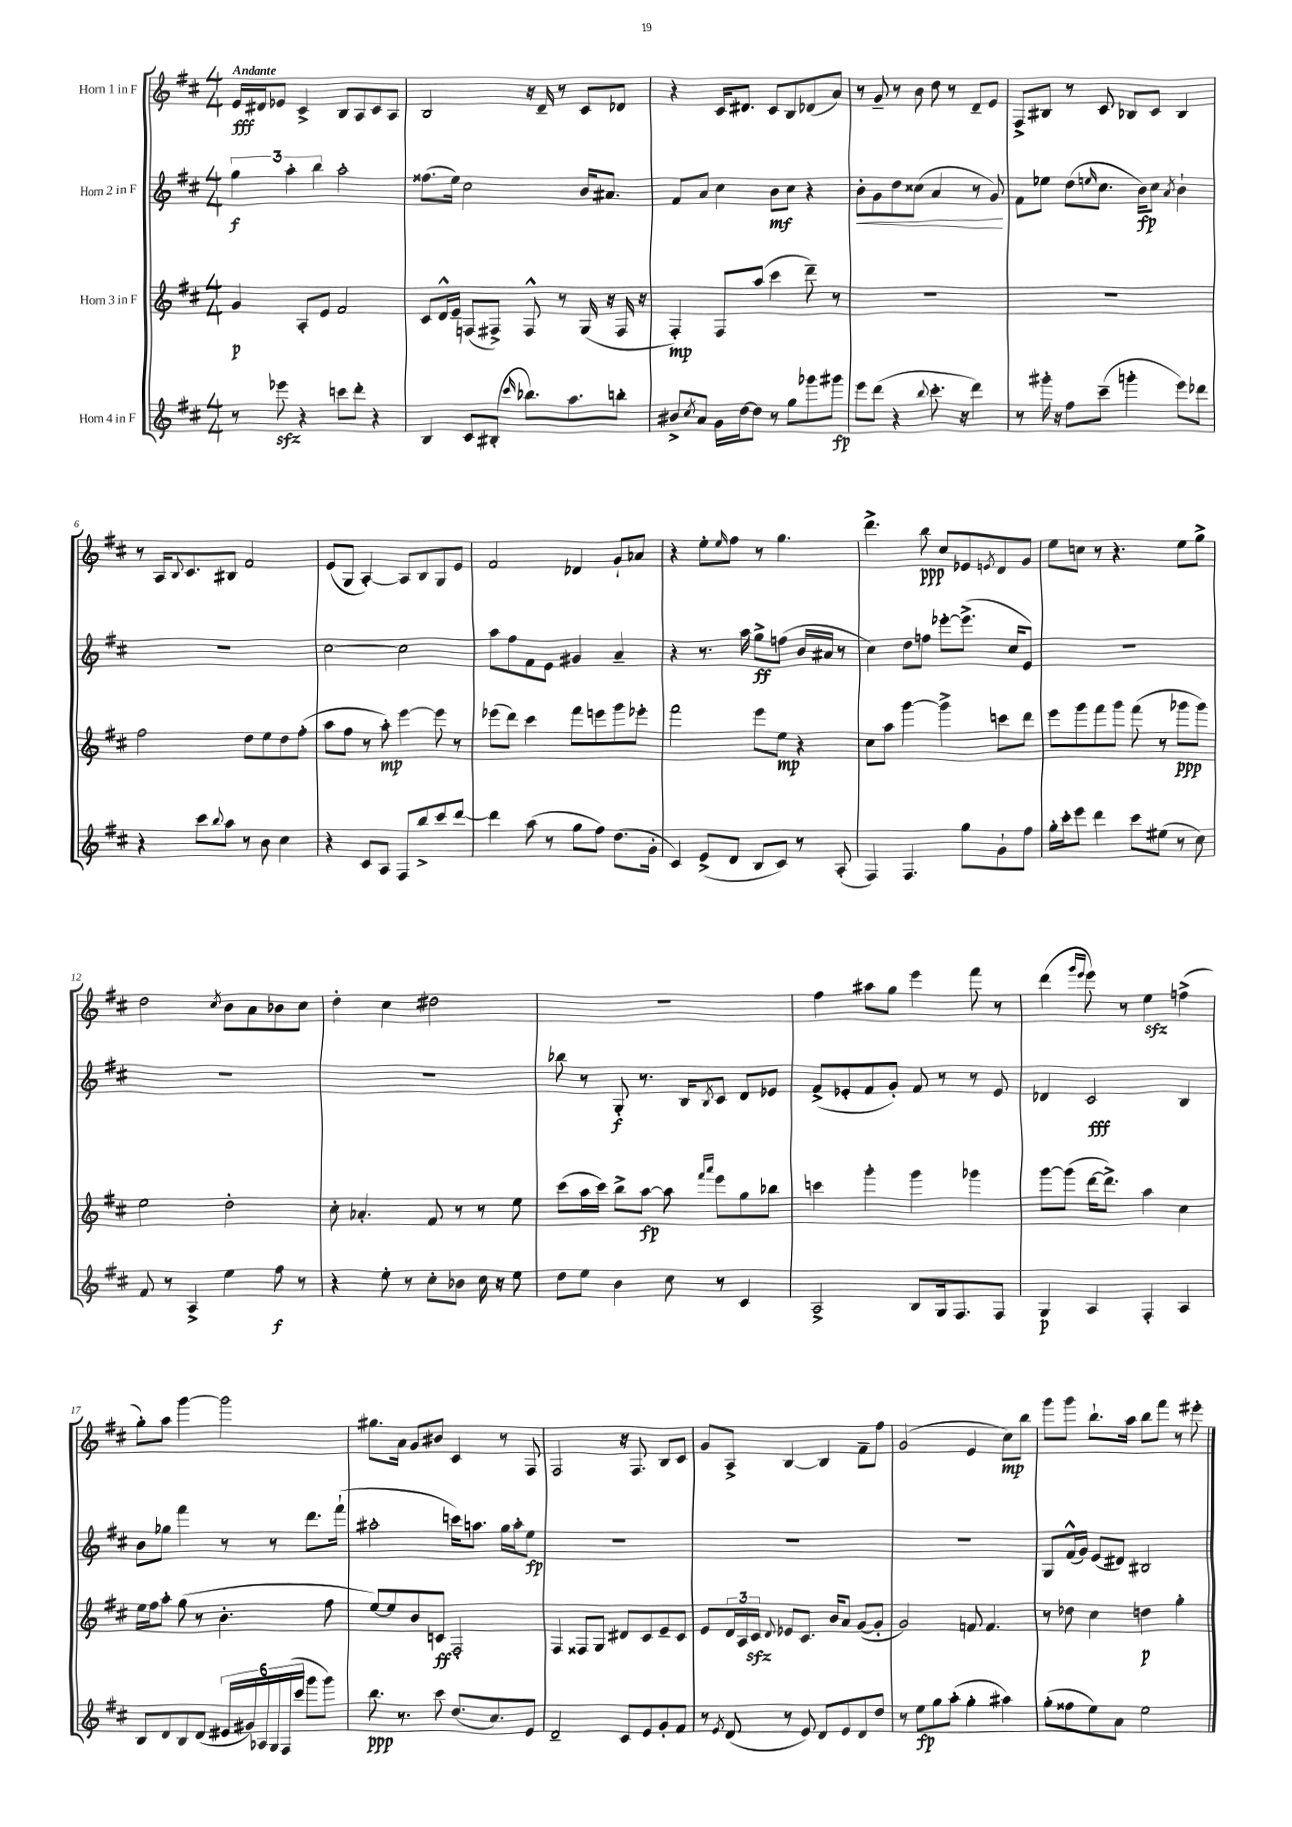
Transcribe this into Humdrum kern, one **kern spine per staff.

**kern	**dynam	**kern	**dynam	**kern	**dynam	**kern	**dynam
*part4	*part4	*part3	*part3	*part2	*part2	*part1	*part1
*staff4	*staff4	*staff3	*staff3	*staff2	*staff2	*staff1	*staff1
*I"Horn 4 in F	*	*I"Horn 3 in F	*	*I"Horn 2 in F	*	*I"Horn 1 in F	*
*clefG2	*	*clefG2	*	*clefG2	*	*clefG2	*
*k[f#c#]	*	*k[f#c#]	*	*k[f#c#]	*	*k[f#c#]	*
*M4/4	*	*M4/4	*	*M4/4	*	*M4/4	*
=1	=1	=1	=1	=1	=1	=1	=1
!	!	!	!	!	!	!LO:TX:a:B:t=Andante	!
8r	.	4g/	p	6gg\	f	16e/LL	fff
.	.	.	.	.	.	16d#X/J	.
8eee-Xzz\	.	.	.	.	.	8e-X/J	.
.	.	.	.	6aa'\	.	.	.
4r	.	8A'/L	.	.	.	4c#^/	.
.	.	.	.	6bb\	.	.	.
.	.	8e/J	.	.	.	.	.
8cccn\L	.	2f#/	.	2aa'\	.	8B/L	.
8ddd'\J	.	.	.	.	.	8A/	.
4r	.	.	.	.	.	8c#/	.
.	.	.	.	.	.	8A/J	.
=2	=2	=2	=2	=2	=2	=2	=2
4B/	.	8c#/L	.	(8.ff##X\L	.	2B/	.
.	.	16d^^/L	.	.	.	.	.
.	.	16e~/JJ	.	16ee\Jk)	.	.	.
8c#/L	.	(8Fn/L	.	2cc#\	.	.	.
(8B#X'/J	.	8F#X^/J)	.	.	.	.	.
16qqccc#/	.	.	.	.	.	.	.
8.bb-X\L)	.	8F#^^/	.	.	.	16r	.
.	.	.	.	.	.	16d~/	.
.	.	8r	.	.	.	8r	.
8.aa\	.	.	.	.	.	.	.
.	.	(16G/	.	16b/KL	.	8c#/L	.
.	.	16r	.	8.a#X/J	.	.	.
8bbn'\J	.	16F#/	.	.	.	8d-X/J	.
.	.	16r	.	.	.	.	.
=3	=3	=3	=3	=3	=3	=3	=3
8b#X^/L	.	4F#'/)	mp	8f#/L	.	4r	.
8qcc#/	.	.	.	.	.	.	.
8a/J	.	.	.	8a/J	.	.	.
16g\LL	.	8F#/L	.	4cc#\	.	16c#/KL	.
[16dd\J	.	.	.	.	.	8.d#X/J	.
8dd\J]	.	(8aa/J	.	.	.	.	.
8r	.	4ccc#\	.	8b\L	mf	8c#/L	.
8gg\L	.	.	.	8cc#\J	.	8B/	.
8ggg-X\	.	8ddd~\)	.	4r	.	(8d-X/	.
8ggg#X\J	fp	8r	.	.	.	8a/J)	.
=4	=4	=4	=4	=4	=4	=4	=4
!	!	!	!	!	!LO:HP:b	!	!
8eee\L	.	1r	.	8b'\L	<	8r	.
(8ddd\J	.	.	.	8g\	.	8g~/	.
4r	.	.	.	8dd\	.	8r	.
.	.	.	.	(8cc##X\J	.	8b\	.
8qqbb/	.	.	.	.	.	.	.
8.ccc#'\	.	.	.	4a/	.	8dd\	.
.	.	.	.	.	.	8r	.
16r	.	.	.	.	.	.	.
4ddd\)	.	.	.	8r	.	8d~/L	.
.	.	.	.	8g/)	.	8e/J	.
.	.	.	.	.	[	.	.
=5	=5	=5	=5	=5	=5	=5	=5
8r	.	1r	.	8f#\L	.	8F#^/L	.
16ggg#X'\	.	.	.	8ee-X\J	.	8B#X/J	.
16r	.	.	.	.	.	.	.
8ff#\L	.	.	.	(8dd\L	.	8r	.
.	.	.	.	16qqeen/	.	.	.
(8ccc#~\J	.	.	.	8.cc#\J	.	8c#/	.
4gggn'\	.	.	.	.	.	8B-X/L	.
.	.	.	.	16b\KL)	fp	.	.
.	.	.	.	8cc#\J	.	8c#/J	.
.	.	.	.	8qa/	.	.	.
8eee\L)	.	.	.	4b`\	.	4B-/	.
8ddd-X\J	.	.	.	.	.	.	.
!!LO:LB:g=z
=6	=6	=6	=6	=6	=6	=6	=6
4r	.	2ff#\	.	1r	.	8r	.
.	.	.	.	.	.	16A/KL	.
.	.	.	.	.	.	8qqB/	.
.	.	.	.	.	.	8.c#/	.
8ccc#\L	.	.	.	.	.	.	.
8qqbb/	.	.	.	.	.	.	.
8aa\J	.	.	.	.	.	8B#X/J	.
8r	.	8dd\L	.	.	.	2f#/	.
8b\	.	8ee\	.	.	.	.	.
4cc#\	.	8dd\	.	.	.	.	.
.	.	(8ff#'\J	.	.	.	.	.
=7	=7	=7	=7	=7	=7	=7	=7
4r	.	8aa\L	.	[2cc#\	.	(8e/L	.
.	.	8ff#\J	.	.	.	8G/J	.
8c#/L	.	8r	.	.	.	[4A'/)	.
8A/J	.	8aa'\)	mp	.	.	.	.
8F#/L	.	[4eee\	.	2cc#\]	.	8A/L]	.
8bb^/	.	.	.	.	.	8B/	.
8ccc#/	.	8eee\]	.	.	.	8G/	.
[8ddd/J	.	8r	.	.	.	8e/J	.
=8	=8	=8	=8	=8	=8	=8	=8
4ddd\]	.	(8eee-X\L	.	8aa\L	.	2f#/	.
.	.	8ddd\J)	.	8ff#\	.	.	.
(8aa\	.	4ccc#\	.	8f#\	.	.	.
8r	.	.	.	8e\J	.	.	.
8gg\L	.	8fff#\L	.	4g#X/	.	4d-X/	.
8ff#\J)	.	8eeen\	.	.	.	.	.
(8.dd\L	.	8ggg\	.	4a~/	.	8g`/L	.
.	.	8eee-X'\J	.	.	.	8a-X/J	.
16g'\Jk	.	.	.	.	.	.	.
=9	=9	=9	=9	=9	=9	=9	=9
4c#/)	.	2fff#\	.	4r	.	4r	.
(8e^/L	.	.	.	8.r	.	8ee'\L	.
.	.	.	.	.	.	16qqee/	.
8d/J	.	.	.	.	.	8ff#\J	.
.	.	.	.	16aa\	.	.	.
8B/L	.	8eee\L	.	8gg^\L	ff	8r	.
8c#/J)	.	8ee\J	mp	(8ffn\J	.	4.gg\	.
8r	.	4r	.	16b/LL	.	.	.
.	.	.	.	16a#X/JJ	.	.	.
(8A'/	.	.	.	8r	.	.	.
=10	=10	=10	=10	=10	=10	=10	=10
4F#/)	.	8cc#\L	.	4cc#\)	.	4.ddd^\	.
.	.	8aa\J	.	.	.	.	.
4.F#/	.	[4ggg\	.	8dd\L	.	.	.
.	.	.	.	8ffn\J	.	8bb\	ppp
.	.	4ggg^\]	.	[8eee-X'\L	.	8cc#/L	.
8gg\L	.	.	.	(8.eee-^\J]	.	8e-X/	.
.	.	.	.	.	.	8qen/	.
8g`\	.	8cccn\L	.	.	.	8d/	.
.	.	.	.	16cc#/KL	.	.	.
8ff#\J	.	8ddd\J	.	8e/J)	.	8g/J	.
=11	=11	=11	=11	=11	=11	=11	=11
16gg'\LL	.	8eee\L	.	1r	.	8ee\L	.
16ccc#'\J	.	.	.	.	.	.	.
8eee\J	.	8ggg\	.	.	.	8ccn\J	.
4ddd\	.	8fff#\	.	.	.	8r	.
.	.	8ggg\J	.	.	.	4.r	.
8ccc#\L	.	(8fff#\	.	.	.	.	.
(8ee#X\J	.	8r	.	.	.	.	.
8r	.	8ggg-X\L	ppp	.	.	8ee\L	.
8cc#\)	.	8ggg-\J)	.	.	.	8gg^\J	.
!!LO:LB:g=z
=12	=12	=12	=12	=12	=12	=12	=12
8f#/	.	2ee\	.	1r	.	2dd\	.
8r	.	.	.	.	.	.	.
4A^/	.	.	.	.	.	.	.
.	.	.	.	.	.	8qcc#/	.
4ee\	.	2dd'\	.	.	.	8b\L	.
.	.	.	.	.	.	8a\	.
8ff#\	f	.	.	.	.	8b-X\	.
8r	.	.	.	.	.	8cc#\J	.
=13	=13	=13	=13	=13	=13	=13	=13
4r	.	8cc#'\	.	1r	.	4dd'\	.
.	.	4.a-X'/	.	.	.	.	.
8ee'\	.	.	.	.	.	4cc#\	.
8r	.	.	.	.	.	.	.
8cc#'\L	.	8f#/	.	.	.	2dd#X\	.
8b-X\J	.	8r	.	.	.	.	.
16cc#\	.	8r	.	.	.	.	.
16r	.	.	.	.	.	.	.
8ee\	.	8ee\	.	.	.	.	.
=14	=14	=14	=14	=14	=14	=14	=14
8dd\L	.	(8ccc#\L	.	8bb-X\	.	1r	.
8ee\J	.	16aa\L	.	8r	.	.	.
.	.	16ccc#\JJ)	.	.	.	.	.
4b\	.	8bb^\L	.	8G'/	f	.	.
.	.	[8aa\J	fp	8.r	.	.	.
8cc#\	.	8aa\]	.	.	.	.	.
.	.	.	.	16B/KL	.	.	.
.	.	16qqfff#/LL	.	.	.	.	.
.	.	16qqaaa/JJ	.	8qB/	.	.	.
8r	.	8eee\L	.	8c#/J	.	.	.
4c#/	.	8gg\	.	8d/L	.	.	.
.	.	8bb-X\J	.	8e-X/J	.	.	.
=15	=15	=15	=15	=15	=15	=15	=15
2A^/	.	4cccn\	.	(8f#^/L	.	4ff#\	.
.	.	.	.	8e-X'/	.	.	.
.	.	4ggg'\	.	8f#/	.	8aa#X\L	.
.	.	.	.	8g'/J)	.	8gg\J	.
8B/L	.	4ggg\	.	8f#/	.	4eee\	.
16G/k	.	.	.	8r	.	.	.
8.F#/	.	.	.	.	.	.	.
.	.	4ggg-X\	.	8r	.	8fff#\	.
8F#/J	.	.	.	8e-/	.	8r	.
=16	=16	=16	=16	=16	=16	=16	=16
4G/	p	[8ggg\L	.	4d-X/	.	(4ddd\	.
.	.	(8ggg\J]	.	.	.	.	.
.	.	.	.	.	.	16qqggg/LL	.
.	.	.	.	.	.	16qqeee/JJ	.
4A/	.	[16ddd\KL	.	2c#/	fff	8eee\)	.
.	.	8.ddd^\J])	.	.	.	.	.
.	.	.	.	.	.	8r	.
4F#'/	.	4aa\	.	.	.	4eezz\	.
4A/	.	4cc#\	.	4B/	.	(4ffn^\	.
!!LO:LB:g=z
=17	=17	=17	=17	=17	=17	=17	=17
8B/L	.	16ee\LL	.	8b\L	.	8gg'\L)	.
.	.	16ff#\J	.	.	.	.	.
8d/	.	8aa'\J	.	8gg-X\J	.	8aa\J	.
8B/	.	(8gg\	.	4fff#\	.	[4ggg\	.
(8d/J	.	8r	.	.	.	.	.
24e#X/LL	.	4.b'\	.	8r	.	2ggg\]	.
24g#X/)	.	.	.	.	.	.	.
24A-X/	.	.	.	.	.	.	.
24G/	.	.	.	8r	.	.	.
(24F#/	.	.	.	.	.	.	.
24ccc#/JJ	.	.	.	.	.	.	.
8ggg\L	.	.	.	8.ddd\L	.	.	.
8ggg\J)	.	8ff#\	.	.	.	.	.
.	.	.	.	(16fff#`\Jk	.	.	.
=18	=18	=18	=18	=18	=18	=18	=18
8.bb\	ppp	[8ee/L)	.	2aa#X'\	.	8.gg#X\L	.
.	.	8ee/]	.	.	.	.	.
8.r	.	.	.	.	.	16a\Jk	.
.	.	8b/	.	.	.	8g/L	.
8ccc#\	.	8cn/J	ff	.	.	8b#X/J	.
(8.dd/L	.	2F#'/	.	16cccn\KL)	.	4c#/	.
.	.	.	.	8.aan\J	.	.	.
8.cc#/)	.	.	.	.	.	.	.
.	.	.	.	16gg\LL	.	8r	.
.	.	.	.	16aa'\J	.	.	.
8e/J	.	.	.	8ee\J	fp	8F#/	.
=19	=19	=19	=19	=19	=19	=19	=19
2d~/	.	4F#/	.	1r	.	2F#/	.
.	.	8F##X/L	.	.	.	.	.
.	.	8G/J	.	.	.	.	.
8c#/L	.	8d#X/L	.	.	.	16r	.
.	.	.	.	.	.	8.F#/	.
8e/	.	8c#/	.	.	.	.	.
8g'/	.	8e~/	.	.	.	8B/L	.
8f#/J	.	8c#/J	.	.	.	8c#/J	.
=20	=20	=20	=20	=20	=20	=20	=20
8r	.	8e/L	.	1r	.	8g/L	.
8qe/	.	.	.	.	.	.	.
(8d/	.	24d/L	.	.	.	8A^/J	.
.	.	24A/	.	.	.	.	.
.	.	24c#zz/JJ	.	.	.	.	.
.	.	8qqd/	.	.	.	.	.
8r	.	8e-X/L	.	.	.	[4B/	.
8e/)	.	8.c#/J	.	.	.	.	.
8d/L	.	.	.	.	.	4B/]	.
.	.	16b/KL	.	.	.	.	.
8e/	.	8a/J	.	.	.	.	.
8d/	.	([8g/L	.	.	.	8f#~\L	.
8dd/J	.	8g'/J]	.	.	.	8ff#\J	.
=21	=21	=21	=21	=21	=21	=21	=21
8r	.	2g/)	.	1r	.	(2g/	.
8ee\L	fp	.	.	.	.	.	.
8gg\	.	.	.	.	.	.	.
(8aa'\J	.	.	.	.	.	.	.
4gg'\	.	8fn/	.	.	.	4e/	.
.	.	4.f/	.	.	.	.	.
4aa#X\)	.	.	.	.	.	8cc#\L)	mp
.	.	.	.	.	.	8bb\J	.
=22	=22	=22	=22	=22	=22	=22	=22
(8gg'\L	.	8r	.	8G/L	.	8ggg\L	.
8ff##X\	.	8dd-X\	.	(16f#^^/L	.	8ggg\J	.
.	.	.	.	16g/JJ)	.	.	.
8ee\)	.	4cc#\	.	(8e/L	.	8.bb`\L	.
8a\J	.	.	.	8d#X/J)	.	.	.
.	.	.	.	.	.	16aa\Jk	.
2ee\	.	4ddn\	p	2B#X/	.	8bb\L	.
.	.	.	.	.	.	8fff#\J	.
.	.	4gg'\	.	.	.	8r	.
.	.	.	.	.	.	8eee#X'\	.
==	==	==	==	==	==	==	==
*-	*-	*-	*-	*-	*-	*-	*-
